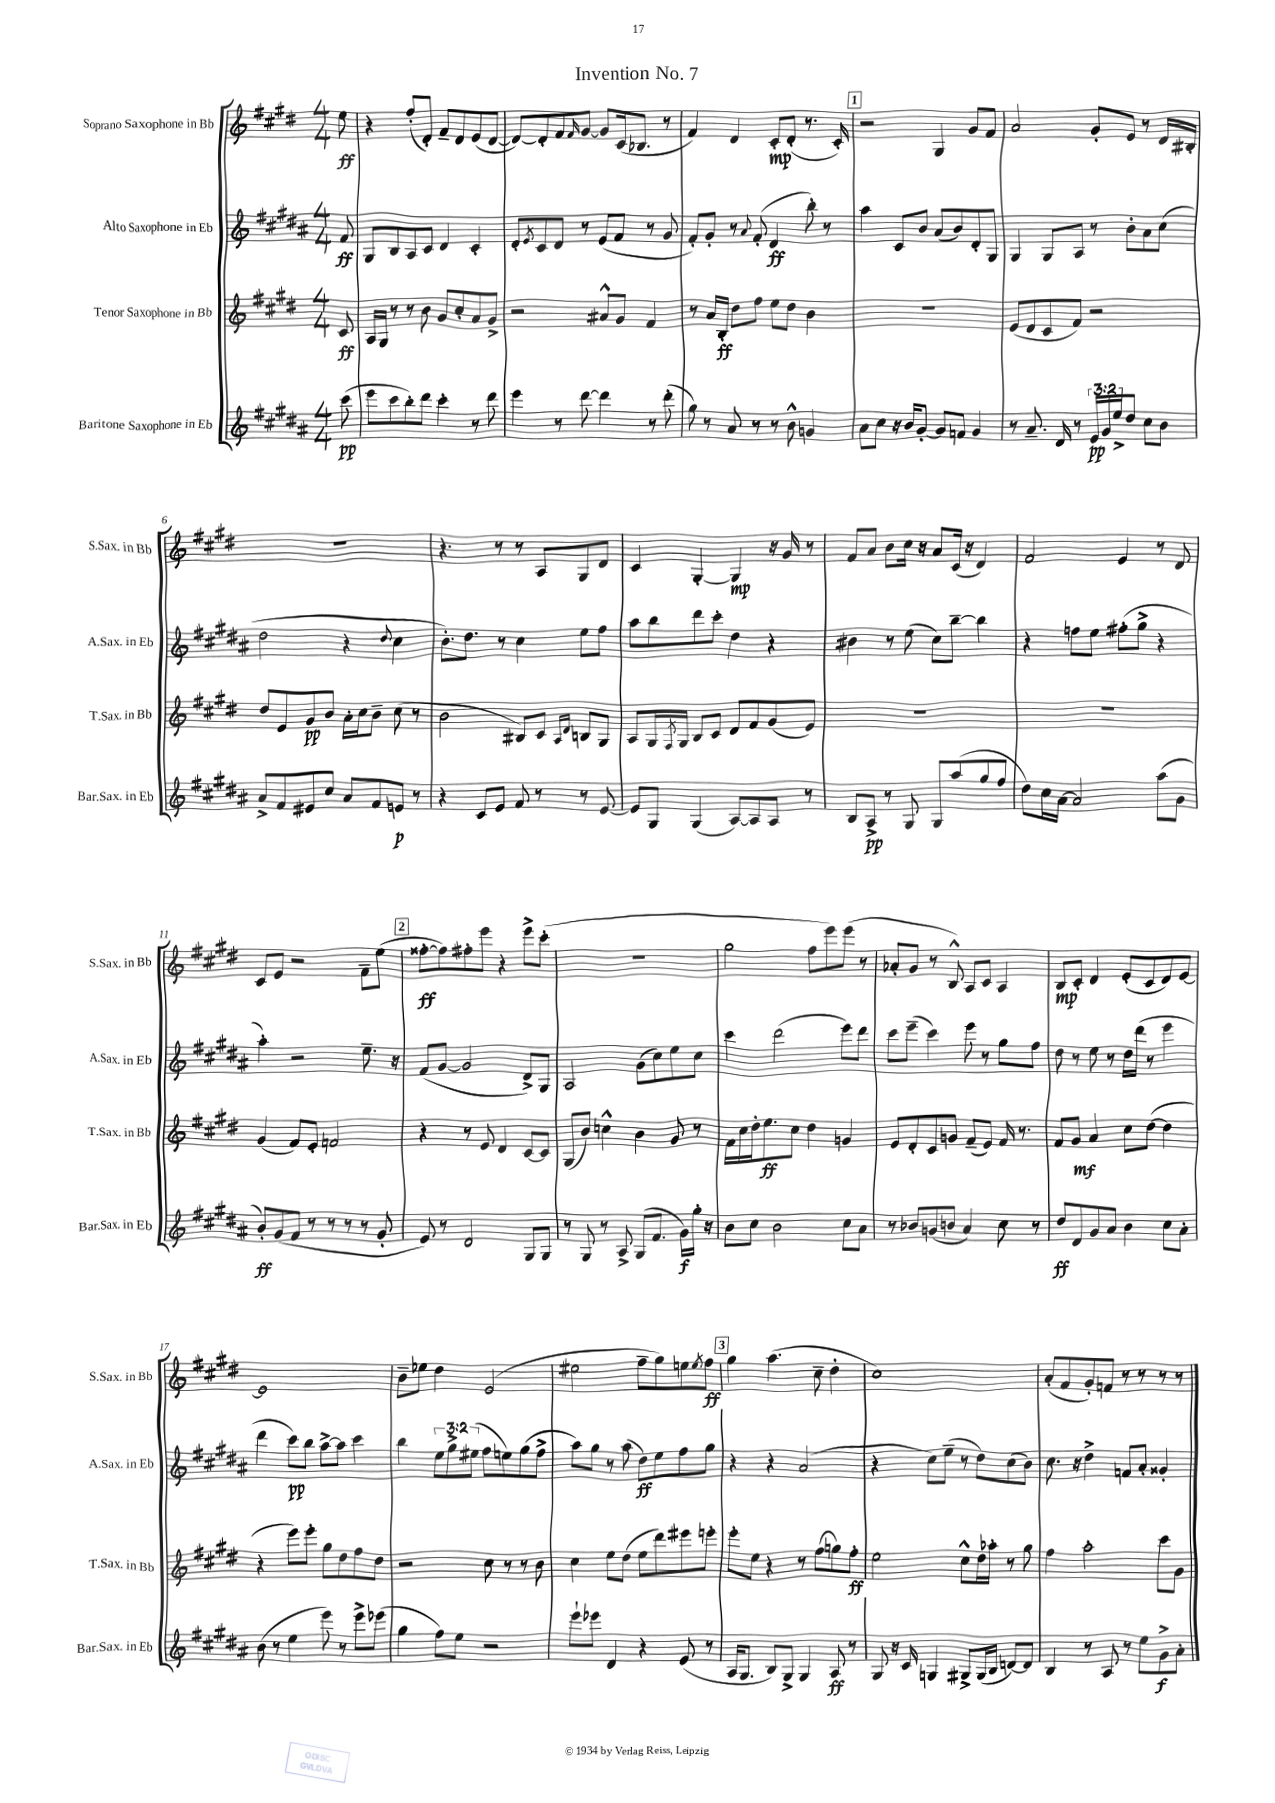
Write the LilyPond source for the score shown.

\header { title = "Invention No. 7" }
<<
\new StaffGroup <<
\new Staff = "s0" \with { instrumentName = "Soprano Saxophone in Bb" shortInstrumentName = "S.Sax. in Bb" } {
    \clef treble \key e \major \numericTimeSignature \time 4/4 \partial 8
    e''8\ff |
    r4 fis''8-.( dis'8-.) fis'8-- dis'8 e'8( dis'8~ |
    dis'8~) dis'8-. fis'8 \grace { fis'16 } gis'8~ gis'8 cis'16( bes8. r8 |
    fis'4) dis'4 cis'8-.\mp dis'8-.( r8. cis'16-.) |
    \mark \markup { \box "1" } r2 gis4 gis'8 fis'8 |
    a'2 gis'8-. e'8 r8 dis'16 bis16-. |
    R1 |
    r4. r8 r8 a8 gis8 dis'8 |
    cis'4 gis4~-. gis4\mp r16 gis'16 r8 |
    fis'8 a'8 b'8 cis''16 r16 a'8 cis'16( r16 dis'4) |
    fis'2 e'4 r8 dis'8 |
    cis'8 e'8 r2 fis'8-- e''8( |
    \mark \markup { \box "2" } fisis''8~-.\ff fisis''8) fis''8-. e'''8 r4 e'''8-> cis'''8-.( |
    R1 |
    gis''2 fis''8 e'''8) e'''8( r8 |
    aes'8-. gis'8 r8 b8-^) a8 cis'8 a4 |
    b8\mp cis'8-. dis'4 e'8-.( cis'8 dis'8) e'8~ |
    e'1 |
    b'8-- ees''8 dis''4 e'2( |
    eis''2 fis''8-- gis''8) e''8 \acciaccatura { e''8 } fis''8\ff |
    \mark \markup { \box "3" } gis''4 a''4.( cis''8-- dis''4-. |
    cis''1) |
    a'8-.( fis'8 gis'8-.) f'8 r8 r8 r8 r8 \bar "|." |
}
\new Staff = "s1" \with { instrumentName = "Alto Saxophone in Eb" shortInstrumentName = "A.Sax. in Eb" } {
    \clef treble \key b \major \numericTimeSignature \time 4/4 \override Staff.TupletNumber.text = #tuplet-number::calc-fraction-text \partial 8
    fis'8\ff |
    gis8 b8 ais8 cis'8 dis'4 cis'4-. |
    dis'8-. \acciaccatura { e'8 } cis'8 dis'8 r8 e'8( fis'8 r8 gis'8 |
    fis'8-.) gis'8-. r8 \appoggiatura { ais'8 } fis'8-.( dis'4\ff b''8-.) r8 |
    \mark \markup { \box "1" } ais''4 cis'8 b'8 ais'8( b'8) dis'8-. gis8 |
    gis4 gis8 ais8 r8 b'8-. ais'8 cis''8( |
    dis''2 r4 \appoggiatura { dis''8 } cis''4 |
    b'8.-.) dis''8. r8 cis''4 e''8 fis''8 |
    ais''8 b''8 dis'''8 cis'''8-. dis''4 r4 |
    bis'4 r8 e''8( cis''8) b''8~-- b''4 |
    r4 f''8 e''8 fis''8-.( gis''8-> r4 |
    ais''4-.) r2 e''8.-- r16 |
    \mark \markup { \box "2" } fis'8( gis'8~ gis'2 dis'8->) gis8 |
    ais2 gis'8( cis''8) e''8 cis''8 |
    cis'''4 dis'''2( e'''8) dis'''8 |
    cis'''8 e'''8--( cis'''4) e'''8 r8 gis''8 fis''8 |
    dis''8 r8 e''8 r8 dis''16 dis'''16( r8 e'''4 |
    dis'''4 cis'''8\pp) b''8 ais''8~-> ais''8 cis'''4 |
    b''4 \tuplet 3/2 { e''8 gis''8-> eis''8( } fis''8 e''8) gis''8( fis''8-> |
    ais''8) gis''8 r8 ais''8( dis''8\ff) e''8 fis''8 gis''8 |
    \mark \markup { \box "3" } r4 r4 ais'2( |
    r4 cis''8) e''8--( r8 dis''8) cis''8( b'8) |
    cis''8. r16 dis''4-> f'8 ais'8-. gisis'4-. \bar "|." |
}
\new Staff = "s2" \with { instrumentName = "Tenor Saxophone in Bb" shortInstrumentName = "T.Sax. in Bb" } {
    \clef treble \key e \major \numericTimeSignature \time 4/4 \partial 8
    cis'8\ff |
    a16 gis16 r8 r8 b'8 gis'8 cis''8-. a'8 gis'8-> |
    r2 ais'8-^ gis'8 fis'4 |
    r8 a'16 b16-.\ff dis''8 fis''8 e''8 dis''8 b'4 |
    \mark \markup { \box "1" } R1 |
    e'8( dis'8 cis'8 fis'8) r2 |
    dis''8 e'8 gis'8\pp b'8 a'16-. cis''16 b'8-- cis''8( r8 |
    b'2 bis8) cis'8 \grace { a16 dis'16 } b8 gis8 |
    a8 gis16 \acciaccatura { fis8 } gis16 b8 cis'8 dis'8 fis'8 gis'8( e'8) |
    R1 |
    R1 |
    gis'4( fis'8) e'8-. f'2 |
    \mark \markup { \box "2" } r4 r8 e'8 dis'4 cis'8~ cis'8 |
    gis8( b'8) c''4-^ b'4 gis'8 r8 |
    fis'16 cis''16 dis''16-. e''8.\ff cis''8 dis''4 g'4 |
    e'8 dis'8-. cis'8 g'8 fis'8--( e'8) fis'16 r8. |
    fis'8 gis'8\mf a'4 cis''8 dis''8~( dis''4 |
    r4 e'''8) e'''8-. gis''8 dis''8 fis''8 dis''8 |
    r2 cis''8 r8 r8 b'8 |
    cis''4 e''8 dis''8( e''8 dis'''8) eis'''8 e'''8-. |
    \mark \markup { \box "3" } e'''8-. e''8 r4 r8 fis''8( g''8) fis''8-.\ff |
    e''2 cis''8-^ dis''16 aes''16-. r8 gis''8 |
    fis''4 a''2-. cis'''8 gis'8 \bar "|." |
}
\new Staff = "s3" \with { instrumentName = "Baritone Saxophone in Eb" shortInstrumentName = "Bar.Sax. in Eb" } {
    \clef treble \key b \major \numericTimeSignature \time 4/4 \override Staff.TupletNumber.text = #tuplet-number::calc-fraction-text \partial 8
    cis'''8\pp( |
    e'''8 cis'''8 b''8-.) dis'''8 cis'''4-. r8 dis'''8 |
    e'''4 r8 dis'''8~ dis'''4 r8 dis'''8-.( |
    gis''8) r8 ais'8 r8 r8 b'8-^ g'4 |
    \mark \markup { \box "1" } ais'8 cis''8 r16 b'16 gis'8~-. gis'8 f'8 gis'4 |
    r8 ais'8.-- dis'16 r8 \tuplet 3/2 { e'16\pp gis'16 e''16-> } dis''8 cis''8 b'8 |
    ais'8-> fis'8 eis'8 cis''8 ais'8 fis'8 e'8\p r8 |
    r4 cis'8 e'8 fis'8 r8 r8 e'8~ |
    e'8 gis8 gis4( ais8~) ais8 ais8 r8 |
    b8 ais8->\pp r8 gis8 gis8 ais''8( gis''8 fis''8 |
    dis''8) cis''16 ais'16~ ais'2 ais''8( gis'8 |
    b'8-.\ff) gis'8( fis'8 r8 r8 r8 r8 gis'8-. |
    \mark \markup { \box "2" } e'8) r8 dis'2 gis8 gis8 |
    r8 gis8 r8 ais8-> gis8( fis'8. gis'16\f) gis''16-. r16 |
    b'8 cis''8 b'2 cis''8 ais'8 |
    r8 bes'8 g'8( b'8 ais'4) cis''8 r8 |
    dis''8\ff dis'8 gis'8 ais'8 b'4 cis''8 ais'8-. |
    b'8( r8 e''4 e'''8) r8 e'''8-> ees'''8( |
    gis''4 fis''8) e''8 r2 |
    e'''8-! ees'''8 dis'4 r4 e'8( r8 |
    \mark \markup { \box "3" } ais16 gis8. b8) gis8-> gis4 ais8\ff r8 |
    gis8 r16 cis'16 g4 gis8-> gis16( b16 d'8~) d'8 |
    b4 r8 ais8 r8 e''8 gis'8->\f ais'8-. \bar "|." |
}
>>
>>
